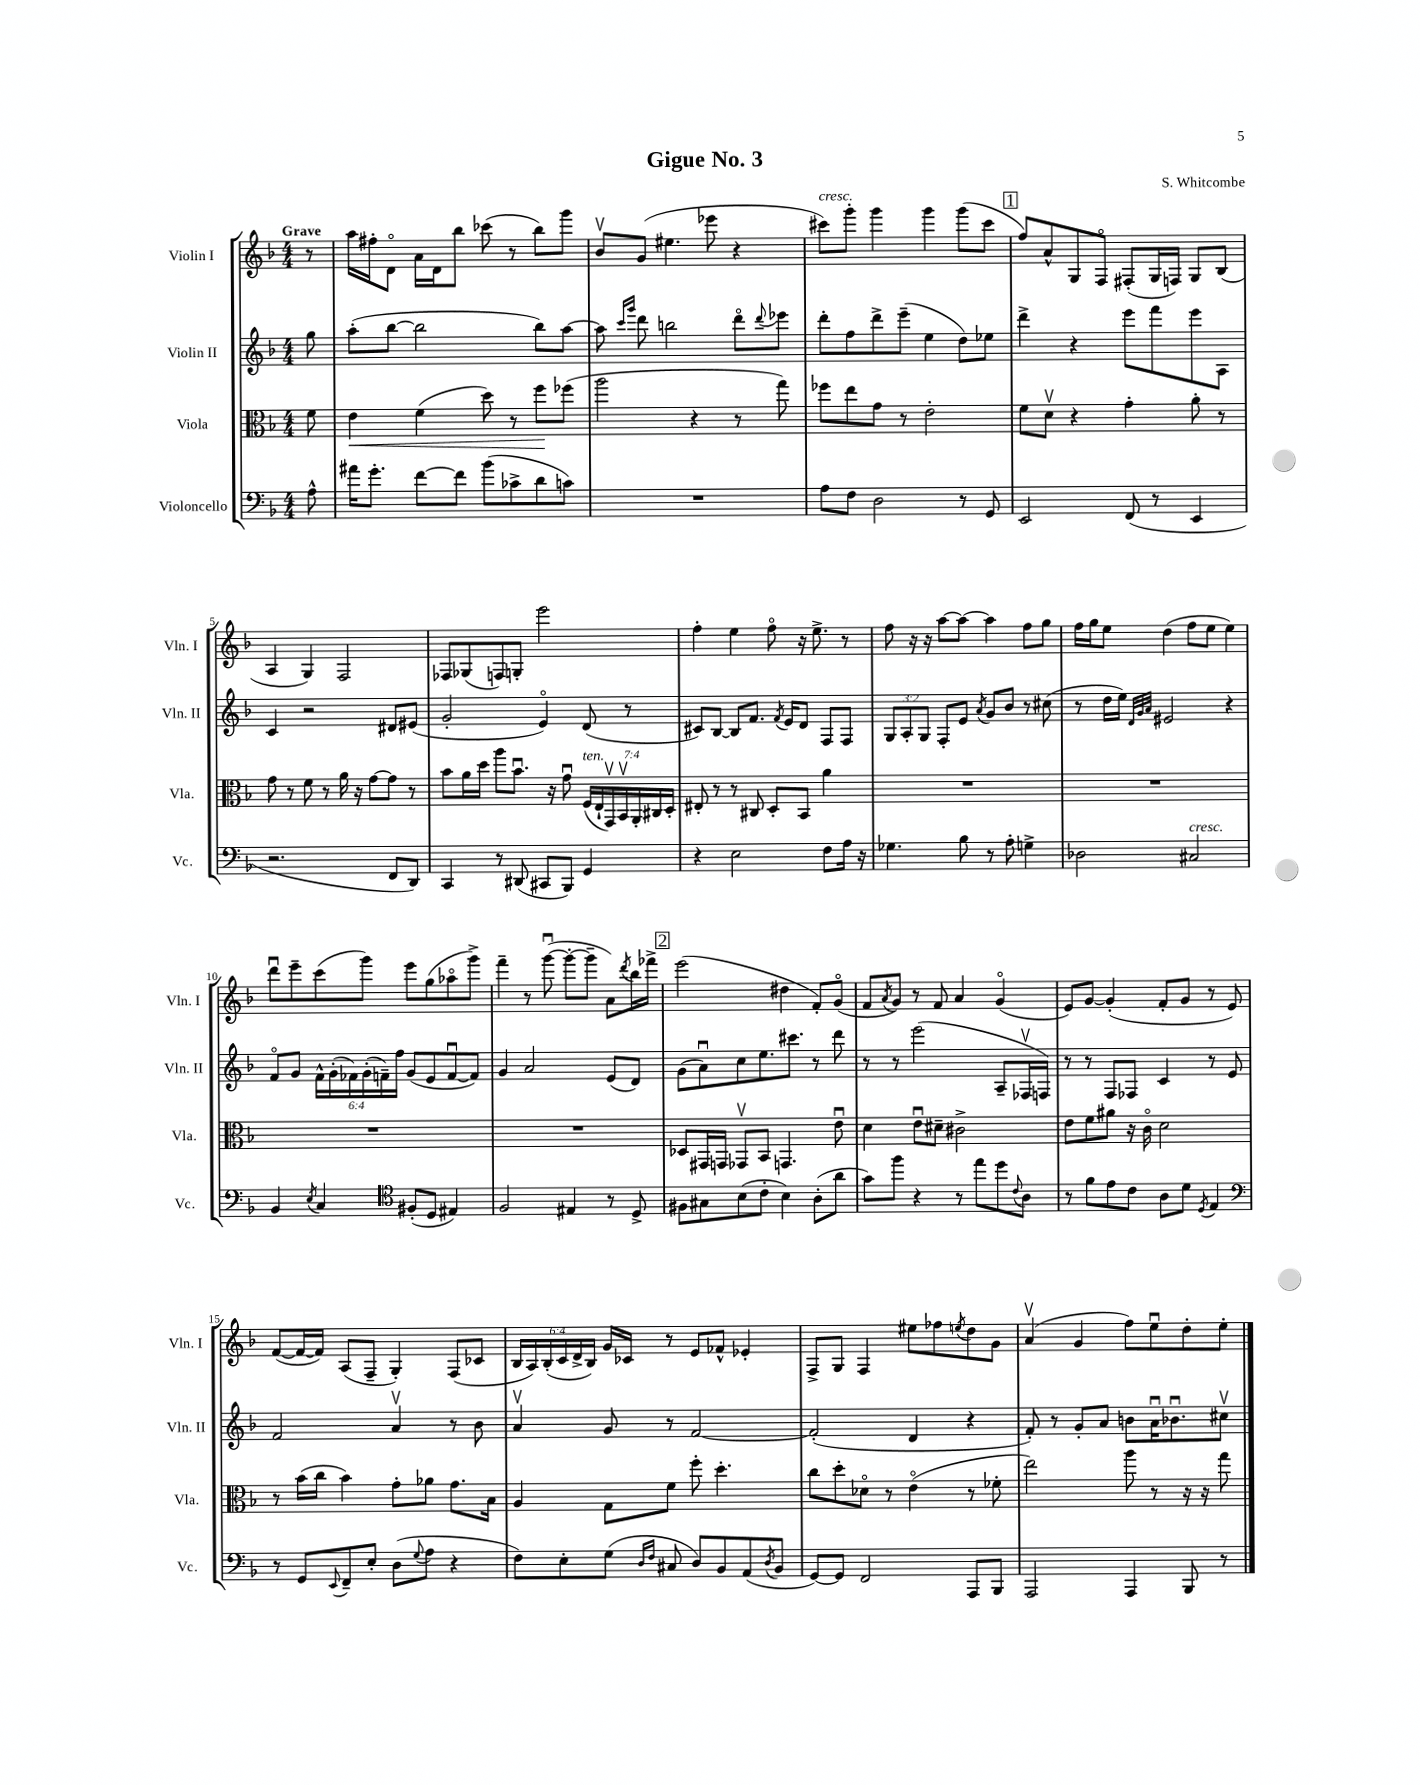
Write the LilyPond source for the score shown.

\header { title = "Gigue No. 3" composer = "S. Whitcombe" }
<<
\new StaffGroup <<
\new Staff = "s0" \with { instrumentName = "Violin I" shortInstrumentName = "Vln. I" } {
    \clef treble \key f \major \numericTimeSignature \time 4/4 \override Staff.TupletNumber.text = #tuplet-number::calc-fraction-text \partial 8 \tempo "Grave"
    r8 |
    a''16 fis''16-. d'8\flageolet a'16 d'16 bes''8 ces'''8( r8 bes''8) g'''8 |
    bes'8\upbow g'8( eis''4. ees'''8 r4 |
    cis'''8^\markup { \italic "cresc." }) g'''8-. g'''4 g'''4 g'''8( cis'''8 |
    \mark \markup { \box "1" } f''8) a'8-^ g8 f8\flageolet fis8-.( g16 f16) g8 bes8( |
    a4 g4) f2 |
    fes8 ges8( f8) g8-. e'''2 |
    f''4-. e''4 f''8\flageolet r16 e''8.-> r8 |
    f''8 r16 r16 a''8~ a''8~ a''4 f''8 g''8 |
    f''16 g''16 e''8 d''4( f''8 e''8 e''4) |
    d'''8\downbow e'''8-- c'''8( g'''8) e'''8 g''8( aes''8\flageolet g'''8->) |
    f'''4-- r8 g'''8~\downbow( g'''8~-. g'''8-- a'8) \acciaccatura { d'''8 } bes''16 fes'''16-> |
    \mark \markup { \box "2" } e'''2( dis''4 f'8-.) g'8\flageolet( |
    f'8 \acciaccatura { a'8 } g'8) r8 f'8 a'4 g'4\flageolet( |
    e'8) g'8~ g'4-.( f'8-. g'8 r8 e'8) |
    f'8~( f'16~ f'16) a8( f8-- g4-.) f8( ces'8 |
    \tuplet 6/4 { bes16 a16) bes16-.( c'16 d'16-> bes16) } g'16 ces'16 r8 e'8 fes'8-^ ees'4-. |
    f8-> g8 f4 eis''8 fes''8 \acciaccatura { e''8 } d''8 g'8 |
    a'4\upbow( g'4 f''8) e''8\downbow d''8-. e''8-. \bar "|." |
}
\new Staff = "s1" \with { instrumentName = "Violin II" shortInstrumentName = "Vln. II" } {
    \clef treble \key f \major \numericTimeSignature \time 4/4 \override Staff.TupletNumber.text = #tuplet-number::calc-fraction-text \partial 8
    g''8 |
    a''8-.( bes''8~ bes''2 bes''8) a''8~ |
    a''8 \grace { c'''16 g'''16 } d'''8 b''2 d'''8\flageolet \appoggiatura { d'''8 } ees'''8 |
    d'''8-. f''8 d'''8-> e'''8--( e''4 d''8) ees''8 |
    \mark \markup { \box "1" } d'''4-> r4 e'''8 f'''8 e'''8 a8 |
    c'4 r2 dis'8 eis'8( |
    g'2-. e'4\flageolet) d'8( r8 |
    cis'8) bes8~ bes8 f'8. \acciaccatura { f'8 } e'16 d'8 f8 f8 |
    \tuplet 3/2 { g8 a8-. g8 } f8-. e'8 \acciaccatura { a'8 } g'8 bes'8 r8 cis''8( |
    r8 d''16 e''16) \grace { d'32 g'32 a'32 } eis'2 r4 |
    f'8\flageolet g'8 \tuplet 6/4 { f'16-^ g'16-.( fes'16) g'16-.( f'16--) f''16 } g'8( e'8 f'8~\downbow f'8) |
    g'4 a'2 e'8( d'8) |
    \mark \markup { \box "2" } g'8( a'8\downbow) c''8 e''8. cis'''8. r8 d'''8 |
    r8 r8 e'''2( a8-- fes16\upbow f16) |
    r8 r8 f8 fes8 c'4 r8 e'8 |
    f'2 a'4\upbow r8 bes'8 |
    a'4\upbow g'8 r8 f'2~ |
    f'2-.( d'4 r4 |
    f'8-.) r8 g'8-. a'8 b'8 a'16\downbow bes'8.\downbow cis''8\upbow \bar "|." |
}
\new Staff = "s2" \with { instrumentName = "Viola" shortInstrumentName = "Vla." } {
    \clef alto \key f \major \numericTimeSignature \time 4/4 \override Staff.TupletNumber.text = #tuplet-number::calc-fraction-text \partial 8
    f'8 |
    e'4\< f'4( d''8) r8 f''8\! fes''8( |
    a''2 r4 r8 g''8) |
    fes''8 e''8 g'8 r8 e'2-. |
    \mark \markup { \box "1" } f'8 d'8\upbow r4 g'4-. a'8-. r8 |
    g'8 r8 f'8 r8 a'16 r16 g'8~ g'8 r8 |
    bes'8 a'16 d''16 a''8 bes'8.\downbow r16 g'8\downbow \tuplet 7/4 { f16^\markup { \italic "ten." }( e16-! g,16\upbow) bes,16\upbow a,16-. cis16 d16-. } |
    eis8-. r8 r8 cis8 d8-. bes,8 a'4 |
    R1 |
    R1 |
    R1 |
    R1 |
    \mark \markup { \box "2" } des8 gis,16 g,16 ges,8\upbow bes,8 g,4. e'8\downbow |
    d'4 e'8\downbow dis'8-- cis'2-> |
    e'8 f'8 ais'8 r16 c'16\flageolet d'2 |
    r8 bes'16( c''16 bes'4) g'8-. aes'8 g'8. bes16 |
    a4 g8 f'8 f''8-. d''4.-. |
    c''8 d''8-. des'8\flageolet r8 e'4\flageolet( r8 fes'8-. |
    e''2) a''8 r8 r16 r16 g''8 \bar "|." |
}
\new Staff = "s3" \with { instrumentName = "Violoncello" shortInstrumentName = "Vc." } {
    \clef bass \key f \major \numericTimeSignature \time 4/4 \partial 8
    a8-^ |
    ais'16 g'8.-. f'8~ f'8 bes'8( ces'8-> d'8 c'8) |
    R1 |
    a8 f8 d2 r8 g,8 |
    \mark \markup { \box "1" } e,2 f,8( r8 e,4 |
    r2. f,8 d,8) |
    c,4 r8 dis,8( cis,8 bes,,8) g,4 |
    r4 e2 f8 a16 r16 |
    ges4. bes8 r8 a8-. g4-> |
    des2 cis2^\markup { \italic "cresc." } |
    bes,4 \acciaccatura { e8 } c4 \clef tenor fis8-.( d8 eis4) |
    f2 eis4 r8 d8-> |
    \mark \markup { \box "2" } fis8 gis8 bes8( c'8-. bes4) a8-.( a'8 |
    g'8) f''8 r4 r8 e''8 d''8 \appoggiatura { c'8 } a8 |
    r8 f'8 e'8 c'8 a8 d'8 \acciaccatura { d8 } e4 |
    \clef bass r8 g,8 \appoggiatura { e,8 } f,8-- e8-. d8( \appoggiatura { g8 } a8 r4 |
    f8) e8-. g8( \grace { d16 f16 } cis8 d8) bes,8 a,8( \acciaccatura { d8 } bes,8 |
    g,8~) g,8 f,2 a,,8 bes,,8 |
    a,,2 a,,4 bes,,8 r8 \bar "|." |
}
>>
>>
